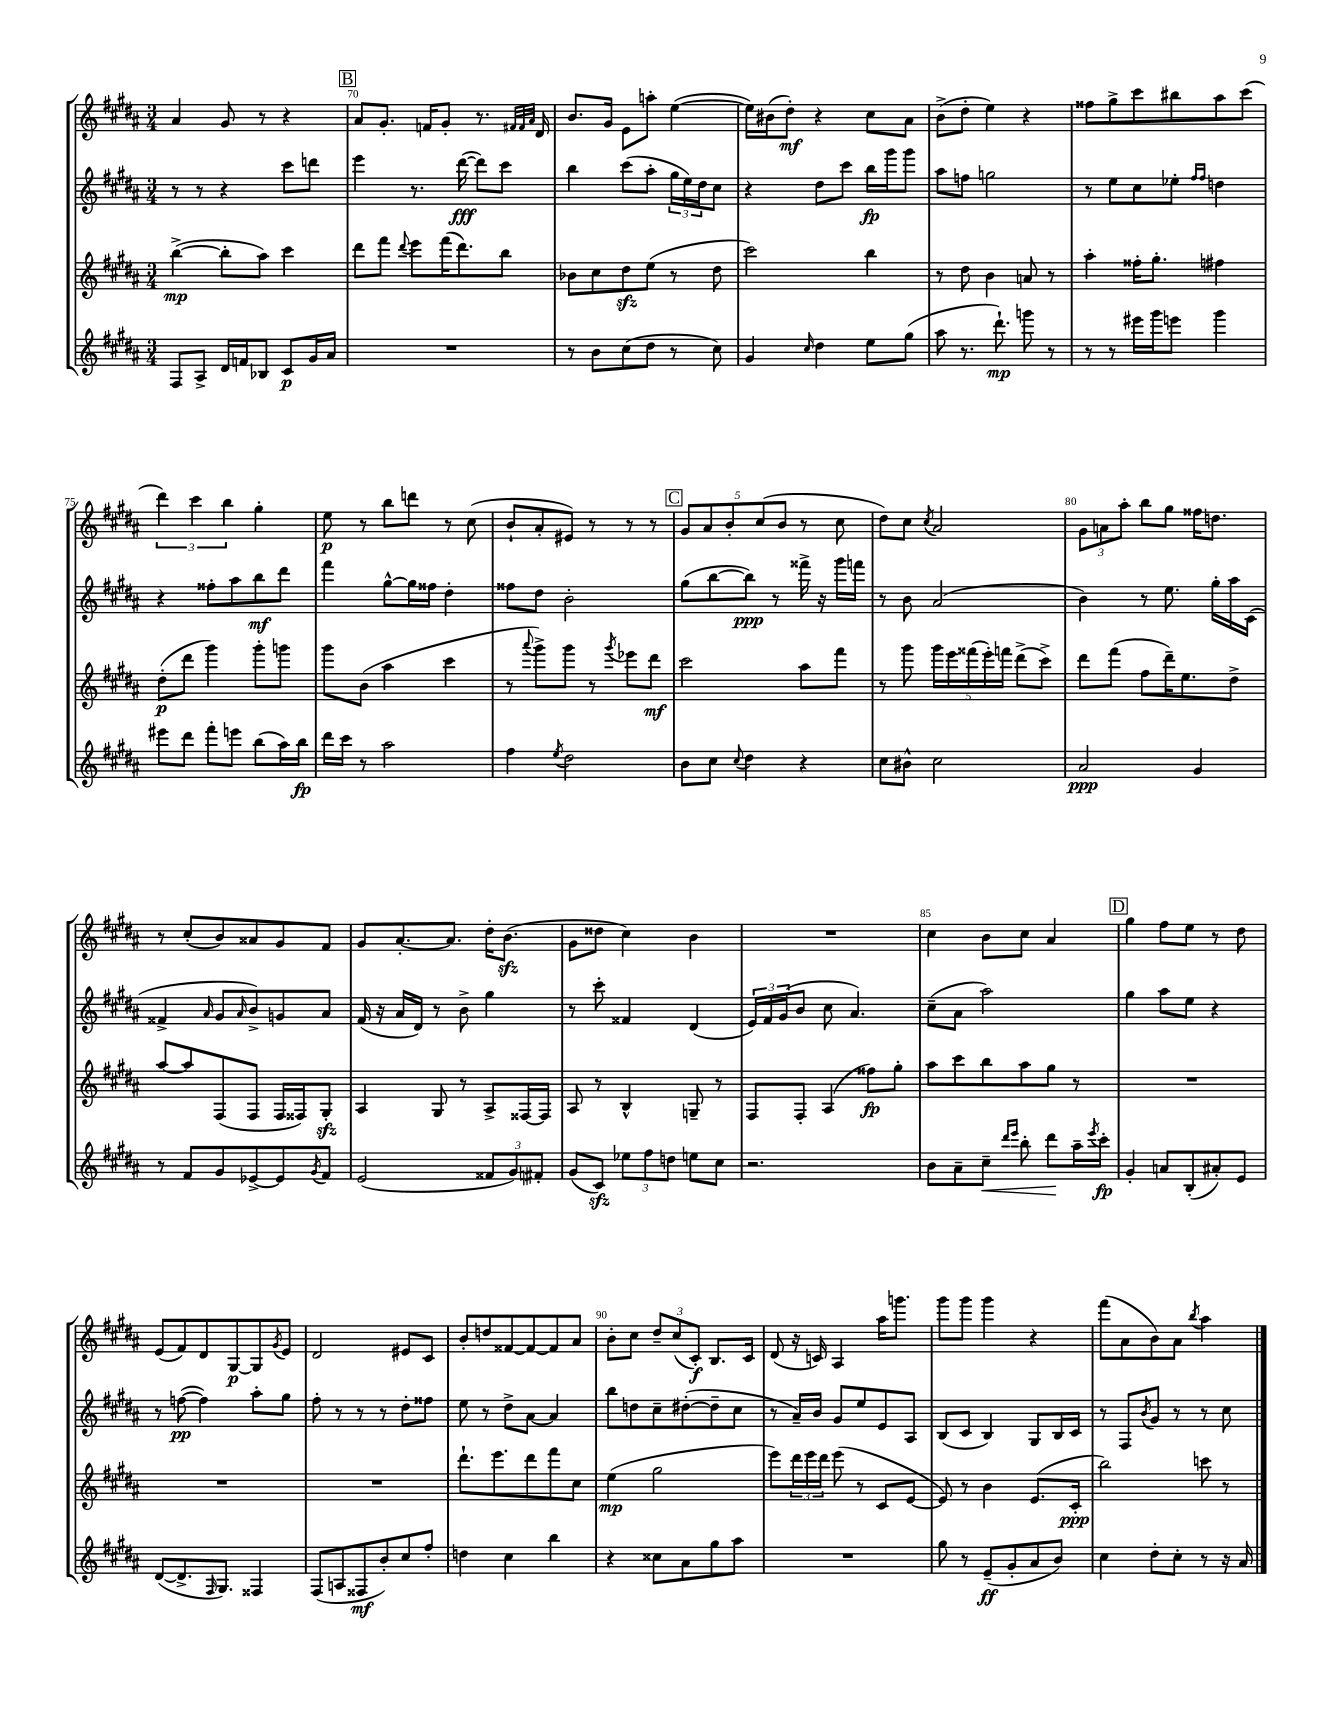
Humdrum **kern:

**kern	**dynam	**kern	**dynam	**kern	**dynam	**kern	**dynam
*part4	*part4	*part3	*part3	*part2	*part2	*part1	*part1
*staff4	*staff4	*staff3	*staff3	*staff2	*staff2	*staff1	*staff1
*clefG2	*	*clefG2	*	*clefG2	*	*clefG2	*
*k[f#c#g#d#a#]	*	*k[f#c#g#d#a#]	*	*k[f#c#g#d#a#]	*	*k[f#c#g#d#a#]	*
*M3/4	*	*M3/4	*	*M3/4	*	*M3/4	*
=69	=69	=69	=69	=69	=69	=69	=69
8F#/L	.	([4bb^\	mp	8r	.	4a#/	.
8A#^/J	.	.	.	8r	.	.	.
16d#/LL	.	8bb'\L]	.	4r	.	8g#/	.
16fn/J	.	.	.	.	.	.	.
8B-X/J	.	8aa#\J)	.	.	.	8r	.
8c#/L	p	4ccc#\	.	8ccc#\L	.	4r	.
16g#/L	.	.	.	8dddn\J	.	.	.
16a#/JJ	.	.	.	.	.	.	.
!!LO:REH:place=s1:t=B
=70	=70	=70	=70	=70	=70	=70	=70
2.r	.	8ddd#\L	.	4eee\	.	8a#/L	.
.	.	8fff#\J	.	.	.	8.g#'/J	.
.	.	8qqddd#/	.	.	.	.	.
.	.	8eee\L	.	8.r	.	.	.
.	.	.	.	.	.	16fn/KL	.
.	.	(16fff#\K	.	.	.	8g#'/J	.
.	.	8.ddd#\)	.	([16ddd#\	fff	.	.
.	.	.	.	8ddd#\L])	.	8.r	.
.	.	8bb\J	.	8ccc#\J	.	.	.
.	.	.	.	.	.	32qqf#X/LLL	.
.	.	.	.	.	.	32qqf#/	.
.	.	.	.	.	.	32qqa#/JJJ	.
.	.	.	.	.	.	16d#/	.
=71	=71	=71	=71	=71	=71	=71	=71
8r	.	8b-X\L	.	4bb\	.	8.b/L	.
8b\L	.	8cc#\	.	.	.	.	.
.	.	.	.	.	.	16g#/Jk	.
(8cc#\	.	8dd#zz\	.	(8ccc#\L	.	8e\L	.
8dd#\J	.	(8ee\J	.	8aa#'\J	.	8aan'\J	.
8r	.	8r	.	24gg#\LL	.	([4ee\	.
.	.	.	.	24ee\)	.	.	.
.	.	.	.	24dd#\J	.	.	.
8cc#\)	.	8dd#\	.	8cc#\J	.	.	.
=72	=72	=72	=72	=72	=72	=72	=72
4g#/	.	2ccc#\)	.	4r	.	16ee\LL])	.
.	.	.	.	.	.	(16b#X\J	.
.	.	.	.	.	.	8dd#'\J)	mf
16qqcc#/	.	.	.	.	.	.	.
4dd#\	.	.	.	8dd#\L	.	4r	.
.	.	.	.	8ccc#\J	.	.	.
8ee\L	.	4bb\	.	16bb\LL	fp	8cc#\L	.
.	.	.	.	16ggg#\J	.	.	.
(8gg#\J	.	.	.	8ggg#\J	.	8a#\J	.
=73	=73	=73	=73	=73	=73	=73	=73
8aa#\	.	8r	.	8aa#\L	.	(8b^\L	.
8.r	.	8dd#\	.	8ffn\J	.	8dd#'\J	.
.	.	4b\	.	2ggn\	.	4ee\)	.
8.ddd#`\)	mp	.	.	.	.	.	.
8gggn\	.	8an/	.	.	.	4r	.
8r	.	8r	.	.	.	.	.
=74	=74	=74	=74	=74	=74	=74	=74
8r	.	4aa#'\	.	8r	.	8ff##X\L	.
8r	.	.	.	8ee\L	.	8gg#^\	.
16eee#X\LL	.	16ff##X'\KL	.	8cc#\	.	8ccc#\	.
16ggg#\J	.	8.gg#'\J	.	.	.	.	.
8eeen\J	.	.	.	8ee-X'\J	.	8bb#X\	.
.	.	.	.	16qqff#/LL	.	.	.
.	.	.	.	16qqff#/JJ	.	.	.
4ggg#\	.	4ff#X\	.	4ddn\	.	8aa#\	.
.	.	.	.	.	.	(8ccc#\J	.
!!LO:LB:g=z
=75	=75	=75	=75	=75	=75	=75	=75
8eee#X\L	.	(8dd#'\L	p	4r	.	6ddd#\)	.
8ddd#\J	.	8ddd#\J	.	.	.	.	.
.	.	.	.	.	.	6ccc#\	.
8fff#'\L	.	4ggg#\)	.	8ff##X'\L	.	.	.
.	.	.	.	.	.	6bb\	.
8eeen\J	.	.	.	8aa#\	.	.	.
(8bb\L	.	8ggg#'\L	.	8bb\	mf	4gg#'\	.
16aa#\L)	.	8gggn\J	.	8ddd#\J	.	.	.
16bb\JJ	fp	.	.	.	.	.	.
=76	=76	=76	=76	=76	=76	=76	=76
16ddd#\LL	.	8ggg#\L	.	4fff#\	.	8ee\	p
16ccc#\JJ	.	.	.	.	.	.	.
8r	.	(8b\J	.	.	.	8r	.
2aa#\	.	4aa#\	.	[8gg#^^\L	.	8bb\L	.
.	.	.	.	16gg#\L]	.	8dddn\J	.
.	.	.	.	16ff##X\JJ	.	.	.
.	.	4ccc#\	.	4dd#'\	.	8r	.
.	.	.	.	.	.	(8cc#\	.
=77	=77	=77	=77	=77	=77	=77	=77
4ff#\	.	8r	.	8ff##X\L	.	8b`/L	.
.	.	8qqaaa#/	.	.	.	.	.
.	.	8ggg#^\L)	.	8dd#\J	.	8a#'/	.
8qee/	.	.	.	.	.	.	.
2dd#\	.	8ggg#\J	.	2b'\	.	8e#X/J)	.
.	.	8r	.	.	.	8r	.
.	.	8qggg#/	.	.	.	.	.
.	.	8eee-X\L	.	.	.	8r	.
.	.	8ddd#\J	mf	.	.	8r	.
!!LO:REH:place=s1:t=C
=78	=78	=78	=78	=78	=78	=78	=78
8b\L	.	2ccc#\	.	(8gg#\L	.	10g#/L	.
.	.	.	.	.	.	10a#/	.
8cc#\J	.	.	.	[8bb\	.	.	.
.	.	.	.	.	.	10b'/	.
8qqcc#/	.	.	.	.	.	.	.
4dd#\	.	.	.	8bb\J])	ppp	.	.
.	.	.	.	.	.	(10cc#/	.
.	.	.	.	8r	.	.	.
.	.	.	.	.	.	10b/J	.
4r	.	8aa#\L	.	16fff##X^\	.	8r	.
.	.	.	.	16r	.	.	.
.	.	8fff#\J	.	16ggg#\LL	.	8cc#\	.
.	.	.	.	16fffn\JJ	.	.	.
=79	=79	=79	=79	=79	=79	=79	=79
8cc#\L	.	8r	.	8r	.	8dd#\L)	.
8b#X^^\J	.	8ggg#\	.	8b\	.	8cc#\J	.
.	.	.	.	.	.	8qcc#/	.
2cc#\	.	20ggg#\LL	.	(2a#/	.	2a#/	.
.	.	20eee\	.	.	.	.	.
.	.	(20fff##X\	.	.	.	.	.
.	.	20eee'\)	.	.	.	.	.
.	.	20fffn\JJ	.	.	.	.	.
.	.	(8ddd#^\L	.	.	.	.	.
.	.	8ccc#^\J)	.	.	.	.	.
=80	=80	=80	=80	=80	=80	=80	=80
2a#/	ppp	8ddd#\L	.	4b\)	.	12g#\L	.
.	.	.	.	.	.	12an\	.
.	.	(8fff#\J	.	.	.	.	.
.	.	.	.	.	.	12aa#'\J	.
.	.	8ff#\L	.	8r	.	8bb\L	.
.	.	16ddd#~\K)	.	8.ee\	.	8gg#\J	.
.	.	8.ee\	.	.	.	.	.
4g#/	.	.	.	.	.	16ff##X\KL	.
.	.	.	.	16gg#'\LL	.	8.ddn\J	.
.	.	8dd#^\J	.	16aa#\	.	.	.
.	.	.	.	(16c#\JJ	.	.	.
!!LO:LB:g=z
=81	=81	=81	=81	=81	=81	=81	=81
8r	.	[8aa#/L	.	4f##X^/	.	8r	.
8f#/L	.	8aa#/]	.	.	.	(8cc#'/L	.
.	.	.	.	16qqa#/	.	.	.
8g#/	.	(8F#/	.	8g#/L	.	8b/)	.
.	.	.	.	16qqa#/	.	.	.
[8e-X^/	.	8F#/J	.	8b^/)	.	8a##X/	.
8e-/]	.	16F#/LL	.	8gn/	.	8g#/	.
.	.	16F##X/J)	.	.	.	.	.
8qg#/	.	.	.	.	.	.	.
8f#/J	.	8G#zz'/J	.	8a#/J	.	8f#/J	.
=82	=82	=82	=82	=82	=82	=82	=82
(2e/	.	4A#/	.	(16f#/	.	8g#/L	.
.	.	.	.	16r	.	.	.
.	.	.	.	16a#/LL	.	[8.a#'/	.
.	.	.	.	16d#/JJ)	.	.	.
.	.	8G#/	.	8r	.	.	.
.	.	.	.	.	.	8.a#/J]	.
.	.	8r	.	8b^\	.	.	.
12f##X/L	.	8A#^/L	.	4gg#\	.	16dd#'\KL	.
.	.	.	.	.	.	(8.bzz\J	.
12g#/)	.	.	.	.	.	.	.
.	.	[16F##X/L	.	.	.	.	.
12f#X'/J	.	.	.	.	.	.	.
.	.	16F##/JJ]	.	.	.	.	.
=83	=83	=83	=83	=83	=83	=83	=83
(8g#/L	.	8A#/	.	8r	.	8g#\L	.
8c#zz/J)	.	8r	.	8ccc#'\	.	8dd##X\J	.
12ee-X\L	.	4B^^/	.	4f##X/	.	4cc#\)	.
12ff#\	.	.	.	.	.	.	.
12ddn\J	.	.	.	.	.	.	.
8een\L	.	8Gn~/	.	(4d#/	.	4b\	.
8cc#\J	.	8r	.	.	.	.	.
=84	=84	=84	=84	=84	=84	=84	=84
2.r	.	8F#/L	.	24e/LL)	.	2.r	.
.	.	.	.	24f#/	.	.	.
.	.	.	.	(24g#/J	.	.	.
.	.	8F#'/J	.	8b/J	.	.	.
.	.	(4A#/	.	8cc#\	.	.	.
.	.	.	.	4.a#/)	.	.	.
.	.	8ff##X\L)	fp	.	.	.	.
.	.	8gg#'\J	.	.	.	.	.
=85	=85	=85	=85	=85	=85	=85	=85
8b\L	.	8aa#\L	.	(8cc#~\L	.	4cc#\	.
8a#~\	.	8ccc#\	.	8a#\J	.	.	.
!	!LO:HP:b	!	!	!	!	!	!
8cc#~\J	<	8bb\	.	2aa#\)	.	8b\L	.
16qqddd#/LL	.	.	.	.	.	.	.
16qqeee/JJ	.	.	.	.	.	.	.
8bb'\	.	8aa#\	.	.	.	8cc#\J	.
8ddd#\L	.	8gg#\J	.	.	.	4a#/	.
16aa#~\L	[	8r	.	.	.	.	.
8qeee/	.	.	.	.	.	.	.
16ccc#'\JJ	fp	.	.	.	.	.	.
!!LO:REH:place=s1:t=D
=86	=86	=86	=86	=86	=86	=86	=86
4g#'/	.	2.r	.	4gg#\	.	4gg#\	.
8an/L	.	.	.	8aa#\L	.	8ff#\L	.
(8B'/	.	.	.	8ee\J	.	8ee\J	.
8a#X'/)	.	.	.	4r	.	8r	.
8e/J	.	.	.	.	.	8dd#\	.
!!LO:LB:g=z
=87	=87	=87	=87	=87	=87	=87	=87
([8d#/L	.	2.r	.	8r	.	(8e/L	.
8.d#^/]	.	.	.	([8ffn\	pp	8f#/)	.
.	.	.	.	4ff\])	.	8d#/	.
16qqF#/	.	.	.	.	.	.	.
8.G#/J)	.	.	.	.	.	.	.
.	.	.	.	.	.	[8G#/	p
4F##X/	.	.	.	8aa#'\L	.	8G#/]	.
.	.	.	.	.	.	8qg#/	.
.	.	.	.	8gg#\J	.	8e/J	.
=88	=88	=88	=88	=88	=88	=88	=88
(8F#/L	.	2.r	.	8ff#'\	.	2d#/	.
8An/	.	.	.	8r	.	.	.
8F##X/	mf	.	.	8r	.	.	.
8b'/)	.	.	.	8r	.	.	.
8cc#/	.	.	.	8dd#'\L	.	8e#X/L	.
8ff#'/J	.	.	.	8ff##X\J	.	8c#/J	.
=89	=89	=89	=89	=89	=89	=89	=89
4ddn\	.	8.ddd#`\L	.	8ee\	.	8b'/L	.
.	.	.	.	8r	.	8ddn/	.
.	.	8.eee\	.	.	.	.	.
4cc#\	.	.	.	8dd#^\L	.	[8f##X/	.
.	.	8ddd#\	.	[8a#\J	.	8f##/_	.
4bb\	.	8fff#\	.	4a#/]	.	8f##/]	.
.	.	8cc#\J	.	.	.	8a#/J	.
=90	=90	=90	=90	=90	=90	=90	=90
4r	.	(4ee\	mp	8bb\L	.	8b'\L	.
.	.	.	.	8ddn\	.	8cc#\J	.
8cc##X\L	.	2gg#\	.	8cc#~\	.	12dd#~/L	.
.	.	.	.	.	.	(12cc#/	.
8a#\	.	.	.	([8dd#X'\	.	.	.
.	.	.	.	.	.	12c#'/J)	f
8gg#\	.	.	.	8dd#~\]	.	8.B/L	.
8aa#\J	.	.	.	8cc#\J	.	.	.
.	.	.	.	.	.	16c#/Jk	.
=91	=91	=91	=91	=91	=91	=91	=91
2.r	.	8eee\L)	.	8r	.	(8d#/	.
.	.	24ddd#\L	.	16a#~/LL)	.	16r	.
.	.	24eee\	.	.	.	.	.
.	.	.	.	16b/JJ	.	16cn/)	.
.	.	24ddd#\JJ	.	.	.	.	.
.	.	(8eee\	.	8g#/L	.	4A#/	.
.	.	8r	.	8ee/	.	.	.
.	.	8c#/L	.	8e/	.	16aa#\KL	.
.	.	.	.	.	.	8.gggn\J	.
.	.	[8e/J	.	8A#/J	.	.	.
=92	=92	=92	=92	=92	=92	=92	=92
8gg#\	.	8e/])	.	(8B/L	.	8ggg#\L	.
8r	.	8r	.	8c#/J	.	8ggg#\J	.
(8e~/L	ff	4b\	.	4B/)	.	4ggg#\	.
8g#'/	.	.	.	.	.	.	.
8a#/	.	(8.e/L	.	8G#/L	.	4r	.
8b/J)	.	.	.	16B/L	.	.	.
.	.	16c#'/Jk	ppp	16c#/JJ	.	.	.
=93	=93	=93	=93	=93	=93	=93	=93
4cc#\	.	2bb\)	.	8r	.	(8fff#\L	.
.	.	.	.	8F#/L	.	8a#\	.
.	.	.	.	8qb/	.	.	.
8dd#'\L	.	.	.	8g#/J	.	8b\)	.
8cc#'\J	.	.	.	8r	.	8a#\J	.
.	.	.	.	.	.	8qbb/	.
8r	.	8cccn\	.	8r	.	4aa#\	.
16r	.	8r	.	8cc#\	.	.	.
16a#/	.	.	.	.	.	.	.
==	==	==	==	==	==	==	==
*-	*-	*-	*-	*-	*-	*-	*-
